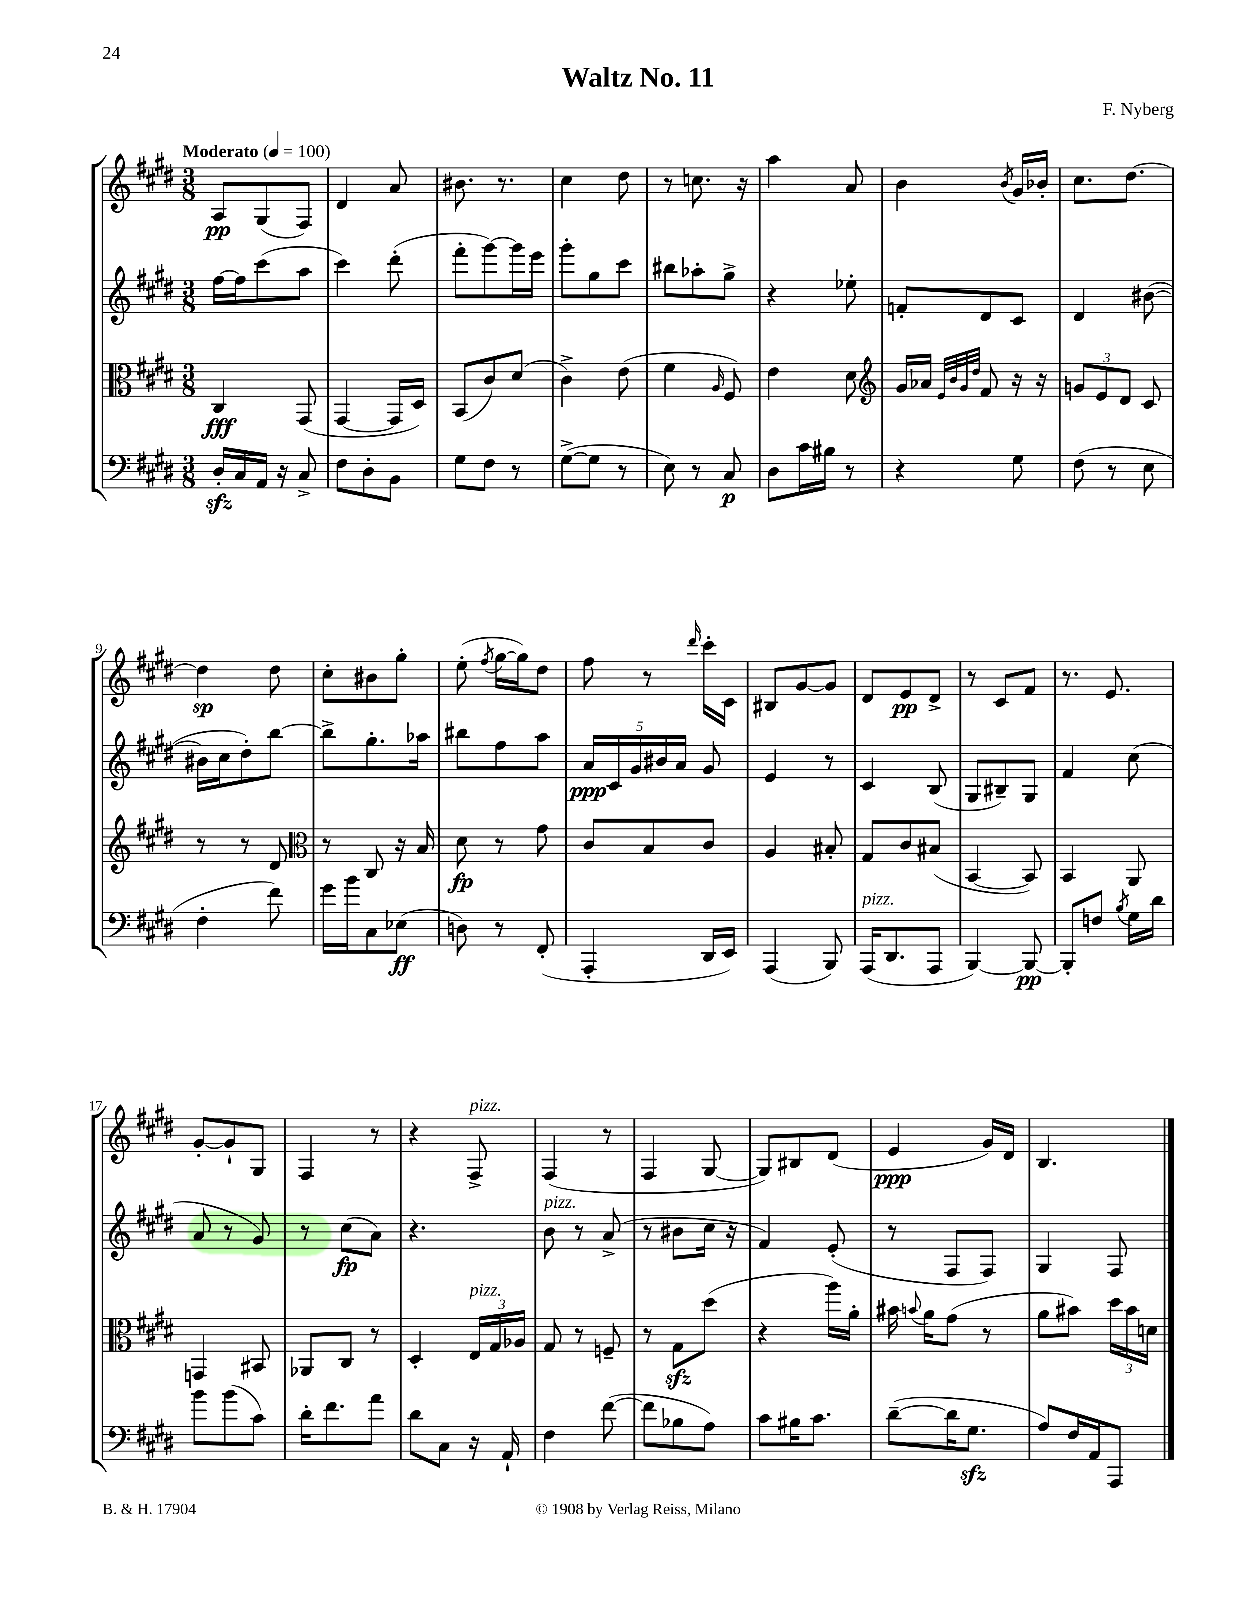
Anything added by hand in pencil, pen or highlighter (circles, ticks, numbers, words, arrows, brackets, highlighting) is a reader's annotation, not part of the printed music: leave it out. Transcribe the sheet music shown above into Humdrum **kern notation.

**kern	**kern	**kern	**kern
*staff4	*staff3	*staff2	*staff1
*clefF4	*clefC3	*clefG2	*clefG2
*k[f#c#g#d#]	*k[f#c#g#d#]	*k[f#c#g#d#]	*k[f#c#g#d#]
*M3/8	*M3/8	*M3/8	*M3/8
*MM100	*MM100	*MM100	*MM100
16D#'/LL	4C#/	[16ff#\LL	8A/L
16C#/	.	16ff#\]J	.
16AA/JJ	.	(8ccc#\	(8G#/
16r	.	.	.
8C#^/	(8GG#/	8aa\J	8F#/J)
=	=	=	=
8F#\L	[4GG#/	4ccc#\)	4d#/
8D#'\	.	.	.
8BB\J	16GG#/]LL	(8ddd#'\	8a/
.	16D#/JJ)	.	.
=	=	=	=
8G#\L	(8BB/L	8fff#'\L	8.b#\
8F#\J	8c#/)	[8ggg#\)	.
.	.	.	8.r
8r	(8d#/J	16ggg#\]L	.
.	.	16eee\JJ	.
=	=	=	=
([8G#^\L	4c#^\)	8ggg#'\L	4cc#\
8G#\]J	.	8gg#\	.
8r	(8e\	8ccc#\J	8dd#\
=	=	=	=
8E\)	4f#\	8bb#\L	8r
8r	.	8aa-'\	8.cc\
.	16qqA/	.	.
8C#/	8F#/)	8gg#^\J	.
.	.	.	16r
=	=	=	=
8D#\L	4e\	4r	4aa\
16c#\L	.	.	.
16B#\JJ	.	.	.
8r	8d#\	8ee-'\	8a/
=	=	=	=
*	*clefG2	*	*
4r	16g#/LL	8f'/L	4b\
.	16a-/JJ	.	.
.	32qqe/LLL	.	.
.	32qqb/	.	.
.	32qqg#/	.	.
.	32qqdd#/JJJ	.	.
.	8f#/	8d#/	.
.	.	.	8qb/
8G#\	16r	8c#/J	16g#/LL
.	16r	.	16b-'/JJ
=	=	=	=
(8F#\	12g/L	4d#/	8.cc#\L
.	12e/	.	.
8r	.	.	.
.	12d#/J	.	.
.	.	.	[8.dd#\J
8E\	8c#/	([8b#\	.
=	=	=	=
4F#'\	8r	16b#\]LL	4dd#\]
.	.	16cc#\J	.
.	8r	8dd#'\)	.
8f#\)	8d#/	[8bb\J	8dd#\
=	=	=	=
*	*clefC3	*	*
16g#\LL	8r	8bb^\]L	8cc#'\L
16b\J	.	.	.
8C#\	8C#/	8.gg#'\	8b#\
(8E-\J	16r	.	8gg#'\J
.	16B/	16aa-\Jk	.
=	=	=	=
8D\)	8d#\	8bb#\L	(8ee'\
.	.	.	8qff#/
8r	8r	8ff#\	[16gg#\LL
.	.	.	16gg#\]J)
(8FF#'/	8g#\	8aa\J	8dd#\J
=	=	=	=
4AAA'/	8c#/L	20a/LL	8ff#\
.	.	20c#/	.
.	.	20g#/	.
.	8B/	.	8r
.	.	20b#/	.
.	.	20a/JJ	.
.	.	.	16qqddd#/
16DD#/LL	8c#/J	8g#/	16ccc#'\LL
16EE/JJ)	.	.	16c#\JJ
=	=	=	=
(4AAA/	4A/	4e/	8B#/L
.	.	.	[8g#/
8BBB/)	8B#'/	8r	8g#/]J
=	=	=	=
(16AAA/LK	8G#/L	4c#/	8d#/L
8.DD#/	.	.	.
.	8c#/	.	8e/
8AAA/J	(8B#/J	(8B/	8d#^/J
=	=	=	=
[4BBB/)	[4BB/	8G#/L	8r
.	.	8B#~/)	8c#/L
8BBB/_	8BB/])	8G#/J	8f#/J
=	=	=	=
8BBB'/]L	4BB/	4f#/	8.r
8F/J	.	.	.
.	.	.	8.e/
8qB/	.	.	.
16G#\LL	8AA/	(8cc#\	.
16d#\JJ	.	.	.
=	=	=	=
8b\L	4GG/	8a/	[8g#'/L
(8b\	.	8r	8g#`/]
8c#\J)	8BB#/	8g#/)	8G#/J
=	=	=	=
16d#'\LK	8AA-/L	8r	4F#/
8.f#\	.	.	.
.	8C#/J	(8cc#\L	.
8a\J	8r	8a\J)	8r
=	=	=	=
8d#\L	4D#'/	4.r	4r
8C#\J	.	.	.
16r	24E/LL	.	8F#^/
.	24G#/	.	.
16AA`/	.	.	.
.	24A-/JJ	.	.
=	=	=	=
4F#\	8G#/	8b\	(4F#/
.	8r	8r	.
([8f#\	8F~/	(8a^/	8r
=	=	=	=
8f#\]L	8r	8r	4F#/
8B-\	8G#\L	8b#\L	.
8A\J)	(8dd#\J	16cc#\Jk	[8G#/
.	.	16r	.
=	=	=	=
8c#\L	4r	4f#/)	8G#/]L)
16B#\K	.	.	8B#/
8.c#\J	.	.	.
.	16aa\LL)	(8e'/	(8d#/J
.	16a'\JJ	.	.
=	=	=	=
([8d#~\L	16b#\	8r	4e/
.	8qqb/	.	.
.	16a\LK	.	.
16d#\]K	(8g#\J	8F#/L	.
8.G#\J	.	.	.
.	8r	8F#/J)	16g#/LL)
.	.	.	16d#/JJ
=	=	=	=
8A/L)	8a\L	4G#/	4.B/
16F#/L	8b#\J)	.	.
16AA/J	.	.	.
8AAA/J	24dd#\LL	8F#/	.
.	24b#\	.	.
.	24d\JJ	.	.
==	==	==	==
*-	*-	*-	*-
